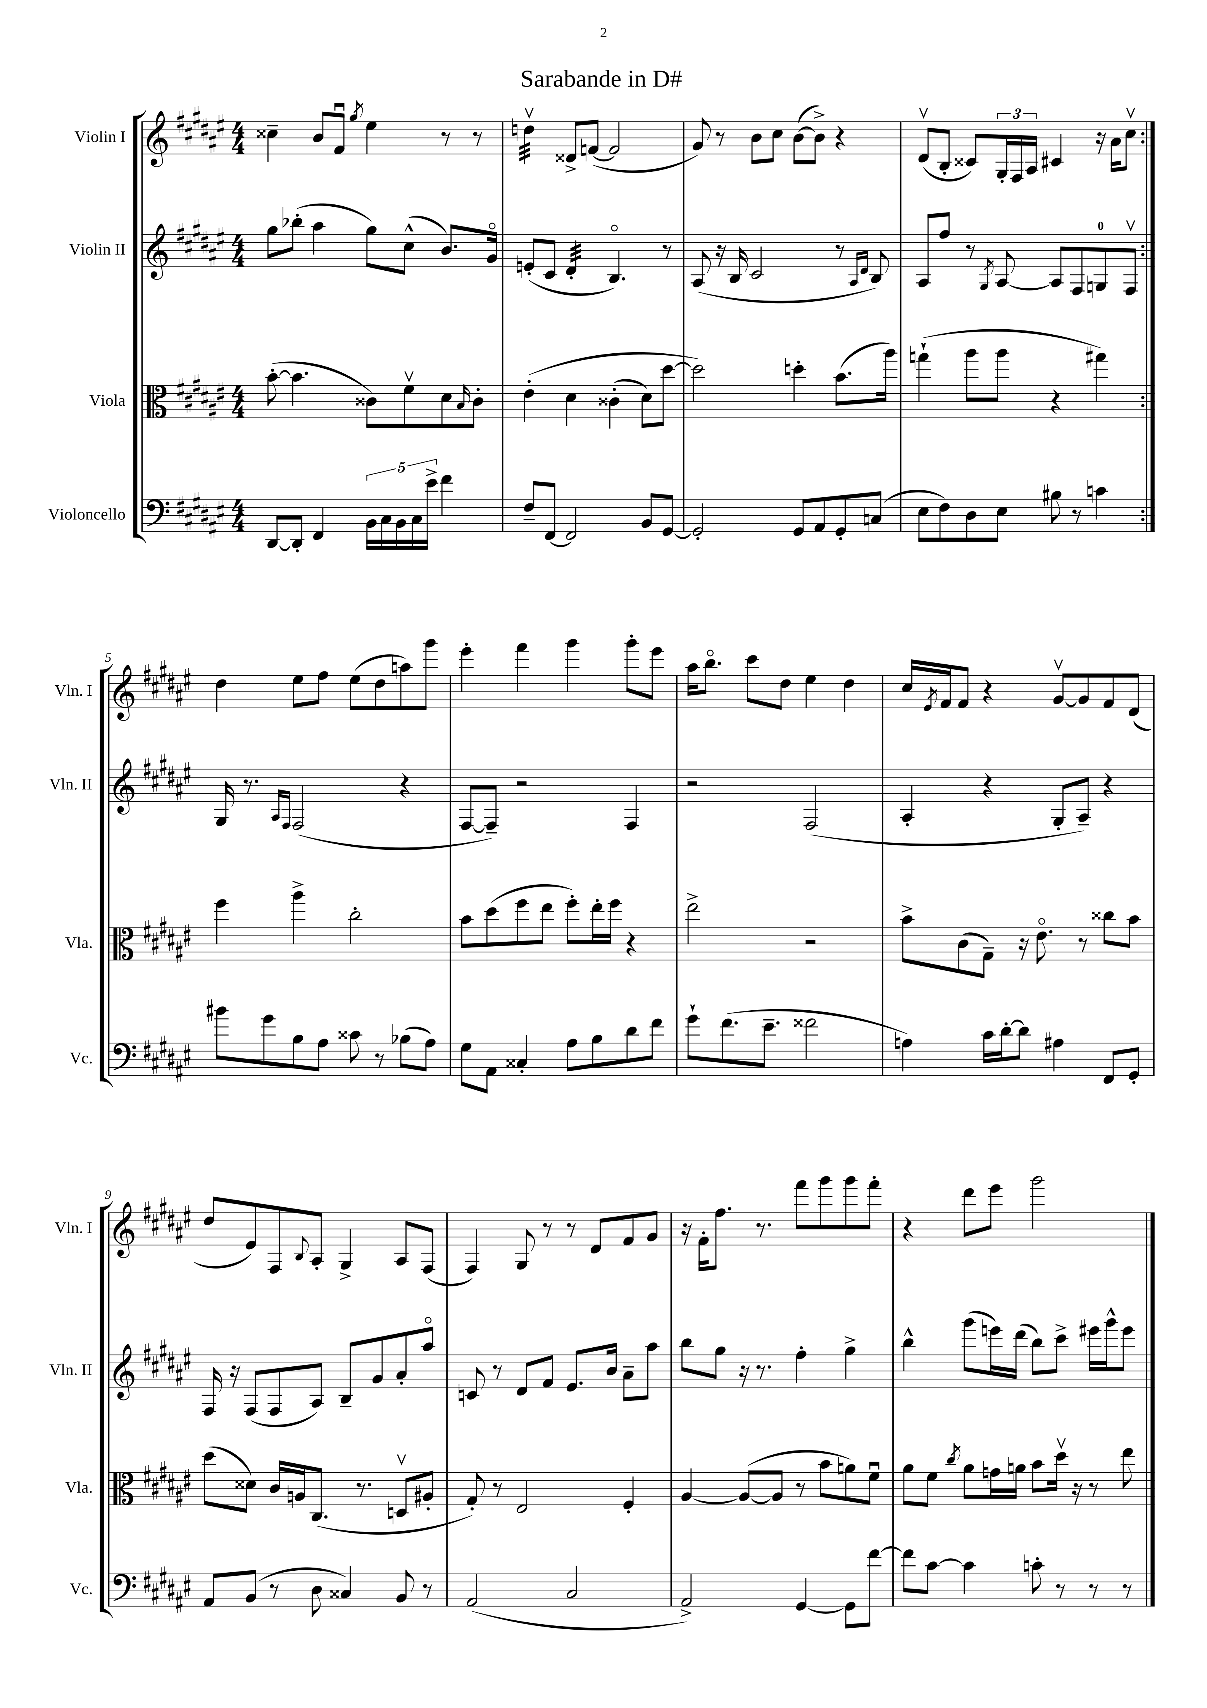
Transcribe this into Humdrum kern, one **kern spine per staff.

**kern	**kern	**kern	**kern
*staff4	*staff3	*staff2	*staff1
*clefF4	*clefC3	*clefG2	*clefG2
*k[f#c#g#d#a#e#]	*k[f#c#g#d#a#e#]	*k[f#c#g#d#a#e#]	*k[f#c#g#d#a#e#]
*M4/4	*M4/4	*M4/4	*M4/4
[8DD#/L	([8b'\	8gg#\L	4cc##~\
8DD#'/]J	4.b\]	(8bb-'\J	.
4FF#/	.	4aa#\	8b/L
.	.	.	8f#u/J
.	.	.	8qgg#/
20BB\LL	8c##\L)	8gg#\L)	4ee#\
20C#\	.	.	.
20BB\	.	.	.
.	8f#v\	(8cc#^^\J	.
20C#\	.	.	.
20e#^\JJ	.	.	.
4f#\	8d#\	8.b/L)	8r
.	16qqB/	.	.
.	8c##'\J	.	8r
.	.	16g#o/Jk	.
=	=	=	=
8F#~/L	&(4e#'\	(8e'/L	4ddv\
[8FF#/J	.	8c#/J	.
2FF#/]	4d#\	4d#'/	8d##^/L
.	.	.	([8f/J
.	(4c##'\	4.Bo/)	2f/]
8BB/L	8d#\L)	.	.
[8GG#/J	[8dd#\J	8r	.
=	=	=	=
2GG#'/]	2dd#\]&)	(8A#/	8g#/)
.	.	16r	8r
.	.	16B/	.
.	.	2c#/	8b\L
.	.	.	8cc#\J
8GG#/L	4dd'\	.	([8b\L
8AA#/	.	.	8b^\]J)
8GG#'/	(8.b\L	8r	4r
.	.	16qqA#/LL	.
.	.	16qqd#/JJ	.
(8C/J	.	8B/)	.
.	16aa#\Jk)	.	.
=	=	=	=
8E#\L	(4gg`\	8A#/L	(8d#v/L
8F#\)	.	8ff#/J	8B'/J
8D#\	8aa#\L	8r	8c##/L)
.	.	8qG#/	.
8E#\J	8aa#\J	[8A#/	24G#'/L
.	.	.	24F#/
.	.	.	24A#/JJ
8B#\	4r	8A#/]L	4c#/
8r	.	8F#/	.
4c\	4gg#\)	8G/	16r
.	.	.	16a#\LK
.	.	8F#v/J	8cc#v\J
=:|!	=:|!	=:|!	=:|!
8b#\L	4ff#\	16G#/	4dd#\
.	.	8.r	.
8g#\	.	.	.
.	.	16qqA#/LL	.
.	.	16qqF#/JJ	.
8B\	4aa#^\	(2F#/	8ee#\L
8A#\J	.	.	8ff#\J
8c##\	2cc#'\	.	(8ee#\L
8r	.	.	8dd#\
(8B-\L	.	4r	8aa\)
8A#\J)	.	.	8ggg#\J
=	=	=	=
8G#\L	8b\L	[8F#/L	4eee#'\
8AA#\J	(8dd#\	8F#~/]J)	.
4C##'/	8ff#\	2r	4fff#\
.	8ee#\J	.	.
8A#\L	8ff#'\L)	.	4ggg#\
8B\	16ee#'\L	.	.
.	16ff#\JJ	.	.
8d#\	4r	4F#/	8ggg#'\L
8f#\J	.	.	8eee#\J
=	=	=	=
8g#`\L	2ee#^\	2r	16aa#\LK
.	.	.	8.bbo\J
(8.f#\	.	.	.
.	.	.	8ccc#\L
8.e#~\J	.	.	.
.	.	.	8dd#\J
2f##\	2r	(2F#/	4ee#\
.	.	.	4dd#\
=	=	=	=
4A\)	8b^\L	4A#'/	16cc#/LL
.	.	.	8qe#/
.	.	.	16f#/J
.	(8c#\	.	8f#/J
16c#\LL	8G#~\J)	4r	4r
[16d#'\J	.	.	.
8d#\]J	16r	.	.
.	8.e#o\	.	.
4A#\	.	8G#'/L	[8g#v/L
.	8r	8A#~/J)	8g#/]
8FF#/L	8cc##\L	4r	8f#/
8GG#'/J	8b\J	.	(8d#/J
=	=	=	=
8AA#/L	(8dd#\L	16F#/	8dd#/L
.	.	16r	.
(8BB/J	8d##\J)	(8F#/L	8e#/)
8r	16c#/LL	8F#/	8F#/
.	16A/J	.	.
.	.	.	8qqB/
8D#\	(8.C#/J	8A#/J)	8A#'/J
4C##/)	.	8B~/L	4G#^/
.	8.r	.	.
.	.	8g#/	.
8BB/	8Dv/L	8a#'/	8A#/L
8r	8A#'/J	8aa#o/J	(8F#/J
=	=	=	=
(2AA#/	8G#'/)	8c/	4F#/)
.	8r	8r	.
.	2E#/	8d#/L	8G#/
.	.	8f#/J	8r
2C#/	.	8.e#/L	8r
.	.	.	8d#/L
.	.	16b/Jk	.
.	4F#'/	8a#~\L	8f#/
.	.	8aa#\J	8g#/J
=	=	=	=
2AA#^/)	[4A#/	8bb\L	16r
.	.	.	16f#'\LK
.	.	8gg#\J	8.ff#\J
.	(8A#/_L	16r	.
.	.	8.r	8.r
.	8A#/]J	.	.
[4GG#/	8r	4ff#'\	8fff#\L
.	8b\L	.	8ggg#\
8GG#\]L	8a\)	4gg#^\	8ggg#\
[8f#\J	8f#u\J	.	8fff#'\J
=	=	=	=
8f#\]L	8a#\L	4bb^^\	4r
[8c#\J	8f#\J	.	.
.	8qcc#/	.	.
4c#\]	8a#\L	(8ggg#\L	8ddd#\L
.	16g\L	16eee\L)	8eee#\J
.	16a\JJ	(16ddd#\JJ	.
8c'\	8b\L	8bb\L)	2ggg#\
8r	16dd#v\Jk	8ccc#^\J	.
.	16r	.	.
8r	8r	16eee#\LL	.
.	.	16ggg#^^\J	.
8r	8ee#\	8eee#\J	.
==	==	==	==
*-	*-	*-	*-
